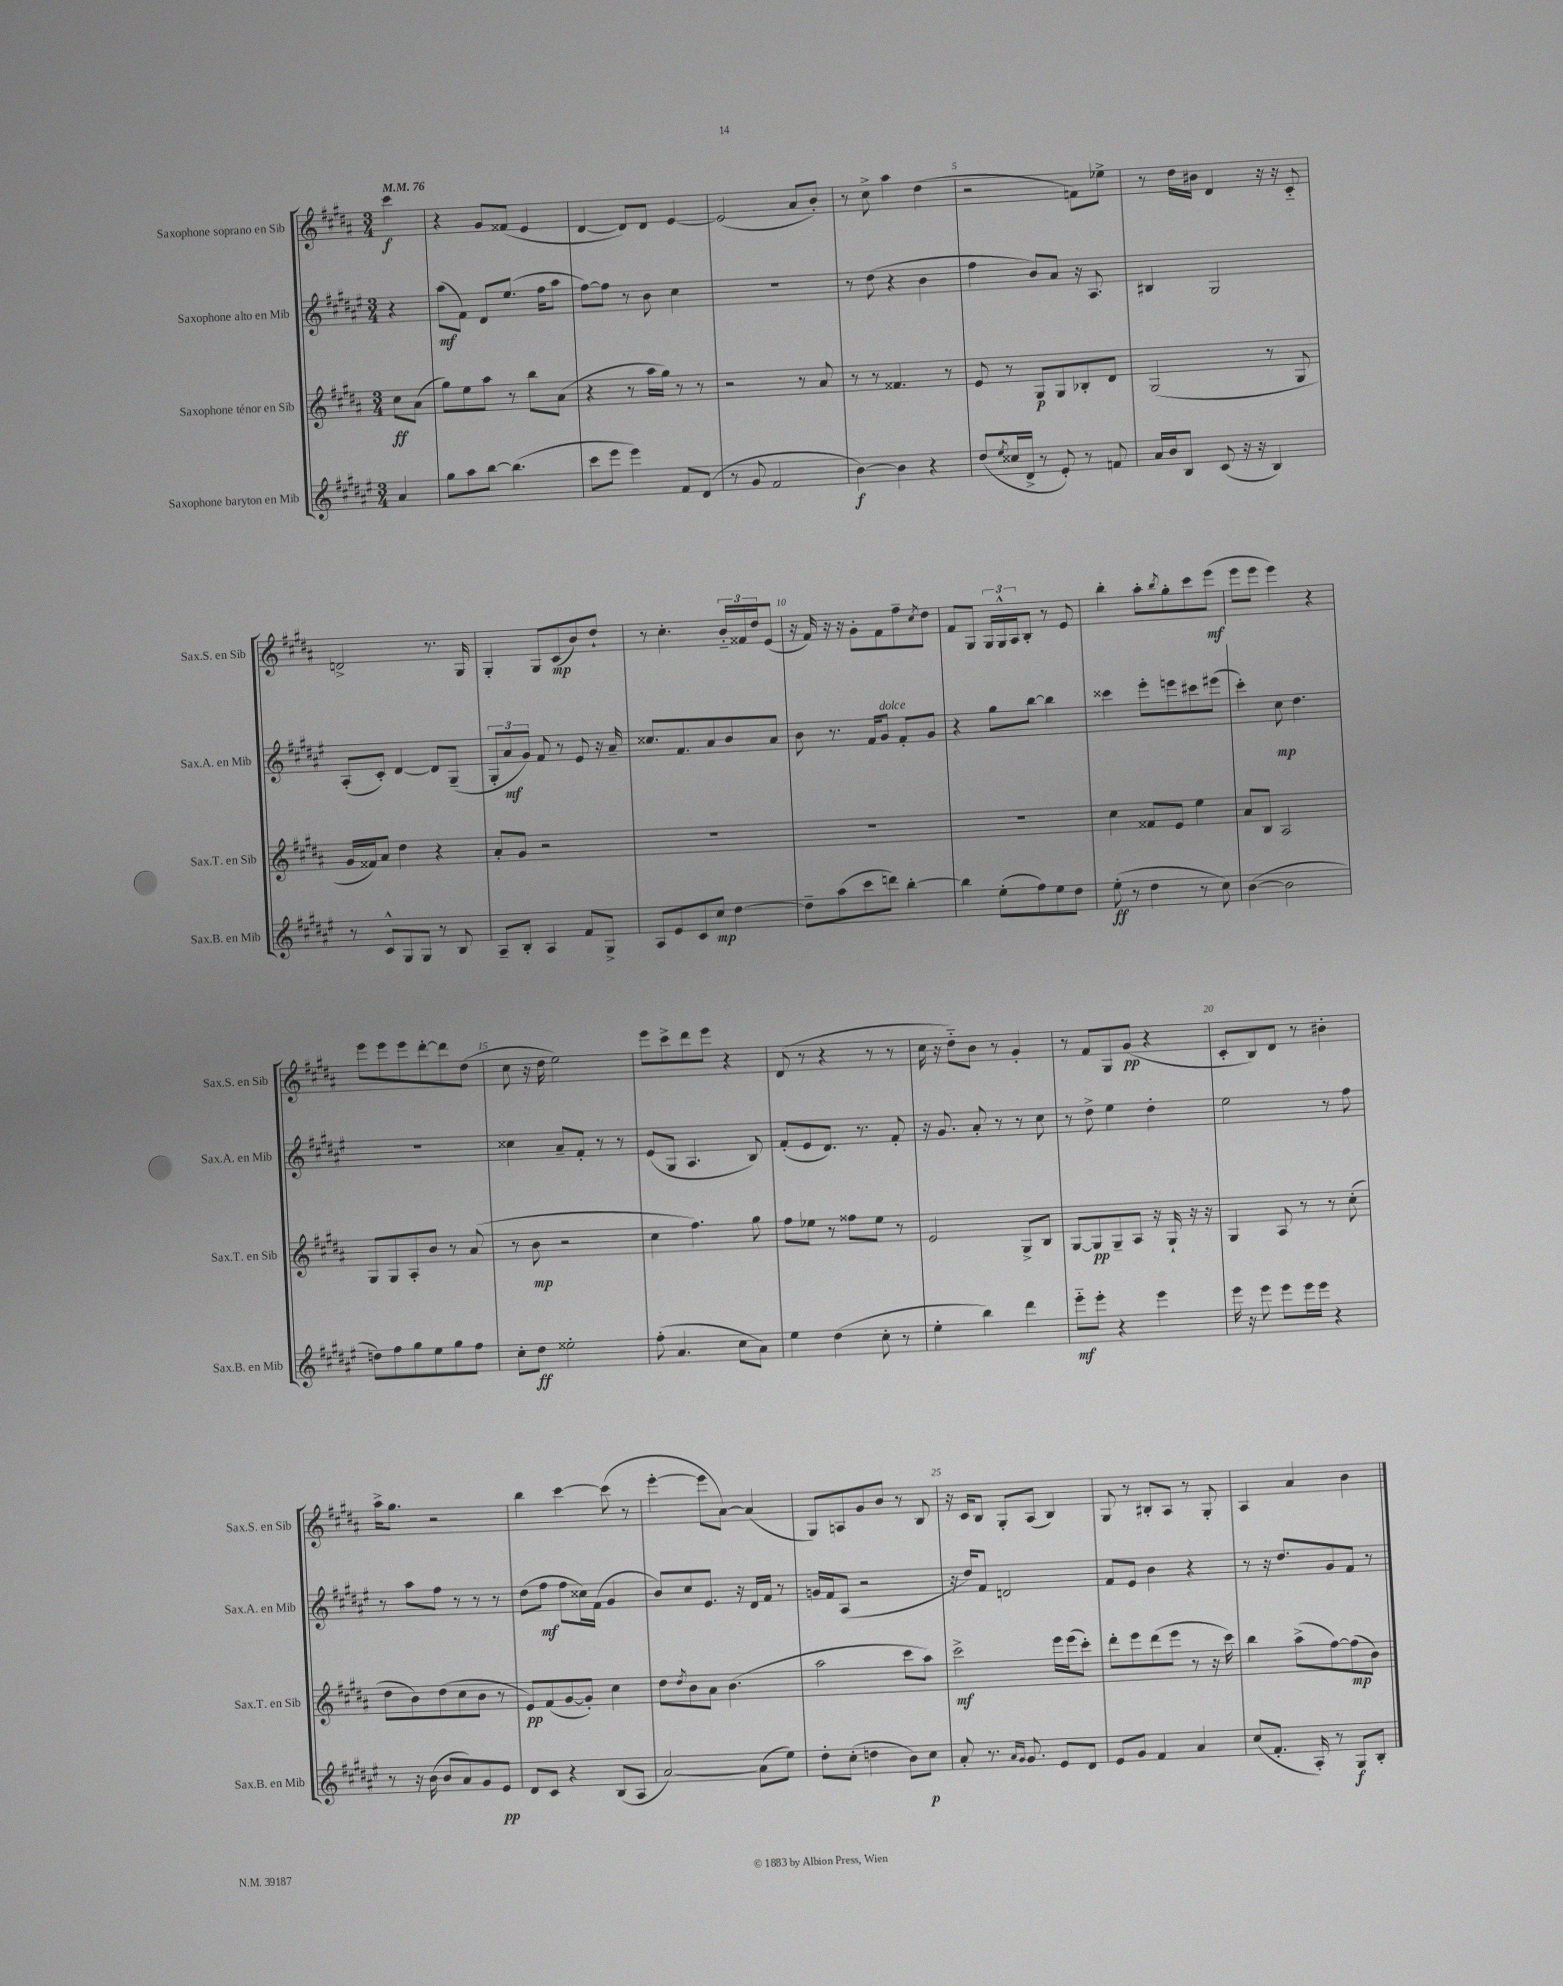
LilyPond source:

<<
\new StaffGroup <<
\new Staff = "s0" \with { instrumentName = "Saxophone soprano en Sib" shortInstrumentName = "Sax.S. en Sib" } {
    \clef treble \key b \major \numericTimeSignature \time 3/4 \partial 4 \tempo 4 = 76
    cis'''4\f |
    r4 gis'8 fisis'8( e'4 |
    dis'4~ dis'8) dis'8 e'4~ |
    e'2( ais'8 b'8-.) |
    r8 cis''8-> ais''4 dis''4( |
    r2 f'8) ees''8-> |
    r8 dis''16 bis'16 dis'4 r16 r16 cis'8-_ |
    d'2-> r8. gis16 |
    gis4-. gis8 cis'8\mp( b'8) dis''8-! |
    r8 cis''4.-. \tuplet 3/2 { b'16-_ fisis'16 dis''16 } e'8( |
    r16 fis'16) r16 r16 gis'8-. fis'8 fis''8-- \acciaccatura { cis''8 } dis''8 |
    fis'8 gis8 \tuplet 3/2 { gis16 gis16-^ ais16 } b8-. r8 e'8 |
    b''4-. ais''8-. \acciaccatura { b''8 } gis''8-. cis'''8 e'''8\mf( |
    e'''8 e'''8 e'''4) r4 |
    e'''8 e'''8 e'''8 dis'''8~-. dis'''8 dis''8( |
    cis''8 r16 dis''16 e''2) |
    e'''8 cis'''8-> dis'''8 e'''8 r4 |
    dis'8( r8 r4 r8 r8 |
    cis''16 r16 dis''8-_) b'8 r8 gis'4-. |
    r8 fis'8 gis8 gis'8\pp( r4 |
    cis'8-. b8) dis'8 r8 bis'4-. |
    ais''16-> gis''8. r2 |
    b''4 cis'''4~ cis'''8( r8 |
    e'''4~-. e'''8 ais'8~) ais'4( |
    gis8) a8 gis'8 b'8 r8 b8 |
    r16 cis'16 b8 gis8-. ais8( b4) |
    gis8 r8 bis8-. ais8 r8 gis8-. |
    ais4 ais'4 b'4 \bar "|." |
}
\new Staff = "s1" \with { instrumentName = "Saxophone alto en Mib" shortInstrumentName = "Sax.A. en Mib" } {
    \clef treble \key fis \major \numericTimeSignature \time 3/4 \partial 4
    r4 |
    ais''8\mf( fis'8) dis'8 eis''8.( fis''16 ais''8 |
    fis''8~) fis''8 r8 b'8 cis''4 |
    R2. |
    r8 dis''8( r4 b'4 |
    fis''4 b'8) ais'8 r16 ais8. |
    bis4 gis2 |
    ais8-.( cis'8-.) dis'4~ dis'8 gis8--( |
    \tuplet 3/2 { gis8-. ais'8\mf gis'8) } fis'8 r8 eis'8 r16 ais'16-- |
    cisis''8. fis'8. ais'8 b'8 ais'8 |
    b'8 r8. fis'16 gis'8^\markup { \italic "dolce" } fis'8-. gis'8 |
    r4 gis''8 b''8~ b''4 |
    cisis'''4 eis'''8-. e'''8 cis'''8 eis'''8( |
    cis'''4-.) cis''8\mp dis''4. |
    R2. |
    cisis''4 ais'8-- fis'8-. r8 r8 |
    eis'8( gis8 ais4. b8) |
    fis'8-.( eis'8 dis'8.) r8. fis'8-. |
    r16 gis'8. ais'8-. r8 r8 cis''8 |
    r8 dis''8-> eis''4 dis''4-. |
    eis''2 r8 fis''8 |
    r8 ais''8 fis''8 r8 r8 r8 |
    dis''8( fis''8\mf fis''8 cisis''16) fis'16( gis'4 |
    b'8) cis''8 eis'8. r16 dis'16 fis'16 r8 |
    g'16 fis'16 ais8( r2 |
    r16 dis''16) fis'8 d'2 |
    fis'8 eis'8 b'4 r4 |
    r8 r16 dis''8. gis'8 fis'8 r8 \bar "|." |
}
\new Staff = "s2" \with { instrumentName = "Saxophone ténor en Sib" shortInstrumentName = "Sax.T. en Sib" } {
    \clef treble \key b \major \numericTimeSignature \time 3/4 \partial 4
    cis''8\ff ais'8( |
    gis''8) e''8 ais''8 r8 b''8 ais'8( |
    r4 r8 ais''16 gis''16) r8 r8 |
    r2 r8 ais'8 |
    r8 r8 fisis'4. r8 |
    e'8 r8 gis8\p gis8 bes8-. dis'8 |
    gis2( r8 gis8 |
    gis'16 fisis'16) ais'8 dis''4 r4 |
    ais'8-. gis'8 r2 |
    R2. |
    R2. |
    R2. |
    cis''4 fisis'8 e'8 e''4 |
    ais'8 b8 ais2 |
    gis8 gis8 ais8-. b'8 r8 ais'8( |
    r8 b'8\mp r2 |
    cis''4 fis''4.) gis''8 |
    fis''8 ees''8 r8 fisis''8 ees''8 r8 |
    e'2 gis8-> b8 |
    gis8~ gis8\pp gis8-- ais8 r16 gis16-! r16 r16 |
    gis4 ais8 r8 r8 cis''8-.( |
    dis''8 b'8) dis''8( cis''8 b'8 r8 |
    e'8\pp) fis'8( gis'8~ gis'8-.) cis''4 |
    dis''8 \acciaccatura { dis''8 } b'8 ais'8 b'4.( |
    ais''2 cis'''8 ais''8) |
    cis'''2->\mf e'''16 e'''16( cis'''8-.) |
    dis'''8-. e'''8 dis'''8( e'''8 r8 r16 cis'''16) |
    b''4 ais''8->( fis''8~) fis''8\mp( b'8) \bar "|." |
}
\new Staff = "s3" \with { instrumentName = "Saxophone baryton en Mib" shortInstrumentName = "Sax.B. en Mib" } {
    \clef treble \key fis \major \numericTimeSignature \time 3/4 \partial 4
    ais'4 |
    gis''8 ais''8 b''8~ b''4.( |
    cis'''8 eis'''8 eis'''4) fis'8 dis'8( |
    r8 gis'8 fis'2 |
    b'4~\f) b'4 r4 |
    dis''8( \acciaccatura { eis''8 } cisis''16 dis'16-> r8 eis'8-.) r8 f'8 |
    ais'16 b'16 b8 cis'8( r16 r16 b4) |
    r8 cis'8-^ gis8 gis8 r8 b8 |
    ais8-- b8-. ais4 fis'8 gis8-> |
    ais8 eis'8 cis'8 cis''8\mp dis''4~ |
    dis''8-- ais''8( cis'''8 d'''8) b''4~-. |
    b''4 eis''8-.( fis''8) eis''8 dis''8 |
    eis''8-.\ff( r8 dis''4 r8 cis''8) |
    b'4~( b'2 |
    d''8) fis''8 gis''8 eis''8 gis''8 fis''8 |
    cis''8-. dis''8\ff eisis''2-. |
    fis''8-.( ais'4. cis''8 ais'8) |
    eis''4 dis''4( cis''8-. r8 |
    eis''4-. b''4) dis'''4 |
    eis'''8-_\mf eis'''8-. r4 eis'''4 |
    eis'''16 r16 eis'''8 eis'''8 eis'''16 eis'''16 r4 |
    r8 r16 b'16( b'8 ais'8) gis'8 eis'8\pp |
    dis'8 cis'8 r4 b8( ais8 |
    ais'2~) ais'8( eis''8) |
    dis''8-. cis''8-.( d''4 b'8) cis''8\p |
    ais'8-. r8. \grace { ais'16 gis'16 } gis'8. eis'8 dis'8 |
    eis'8 gis'8 fis'4 ais'4 |
    cis''8( fis'8.-. ais16-.) r8 gis8\f b8-. \bar "|." |
}
>>
>>
\layout { \context { \Score \override BarNumber.break-visibility = ##(#f #t #t) barNumberVisibility = #(every-nth-bar-number-visible 5) } }
